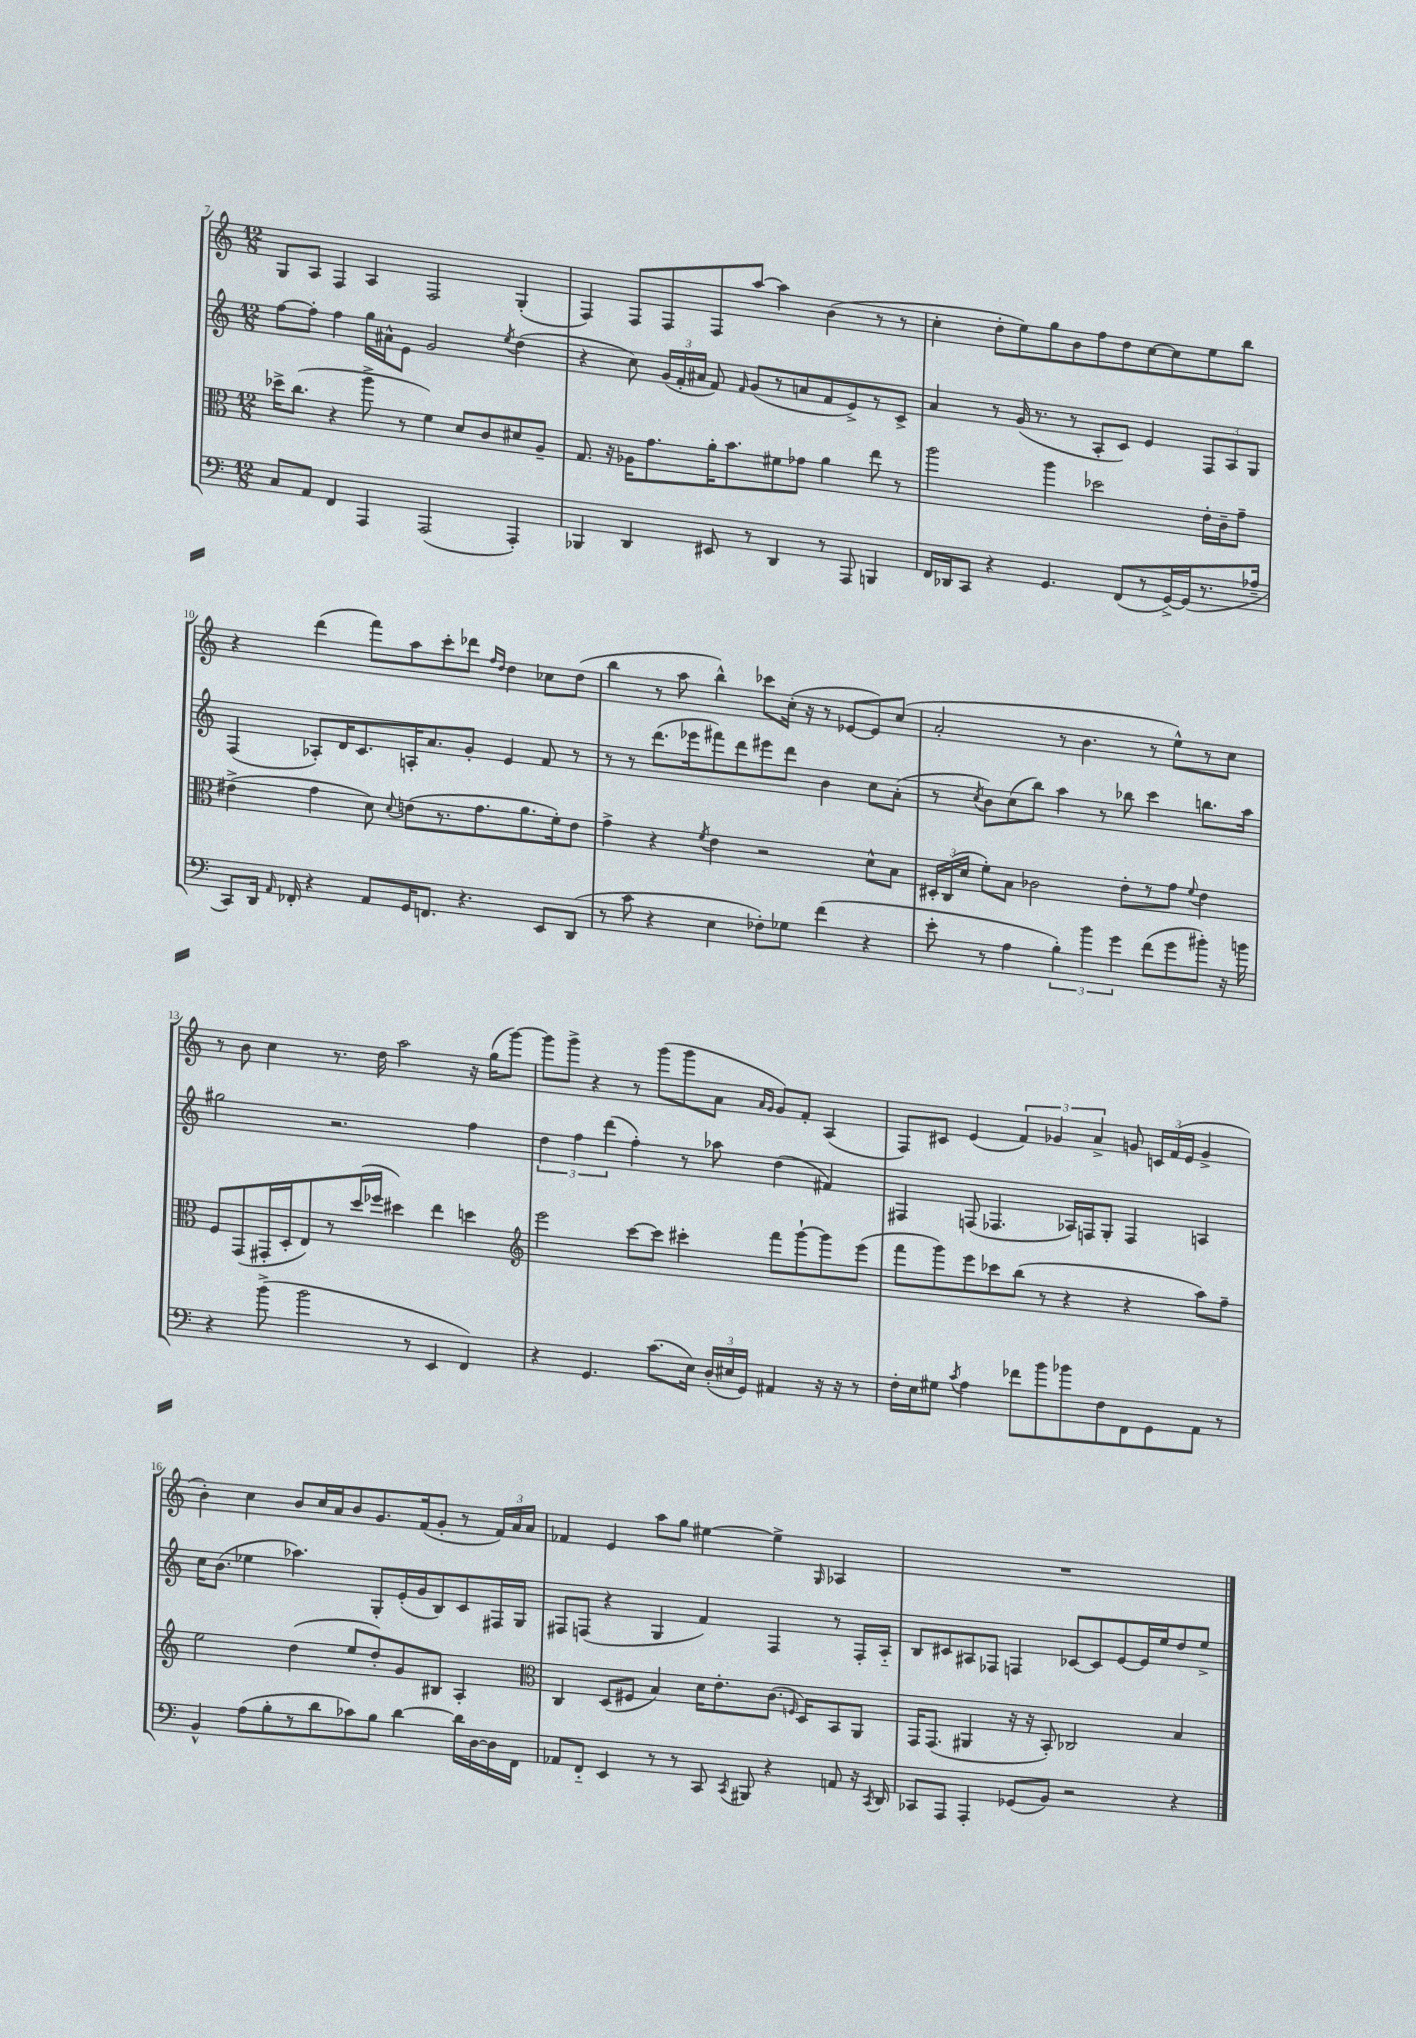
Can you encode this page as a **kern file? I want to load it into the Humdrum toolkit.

**kern	**kern	**kern	**kern
*part4	*part3	*part2	*part1
*staff4	*staff3	*staff2	*staff1
*clefF4	*clefC3	*clefG2	*clefG2
*k[]	*k[]	*k[]	*k[]
*M12/8	*M12/8	*M12/8	*M12/8
=7	=7	=7	=7
8C/L	16dd-X^\KL	[8ff\L	8G/L
.	(8.cc\J	.	.
8AA/J	.	8ff'\J]	8A/J
4FF/	4r	4ff\	4F/
4AAA/	8aa^\	16gg\LL	4A/
.	.	16a#X^^\J	.
.	8r	8e\J	.
(2AAA/	4f\)	2g/	2F/
.	8d/L	.	.
.	8c/	.	.
.	.	8qee/	.
4AAA'/)	8d#X/	(4dd\	(4G'/
.	8A~/J	.	.
=8	=8	=8	=8
4BBB-X/	8.G/	4r	4F/)
.	16r	.	.
4DD/	16A-X\KL	8cc\)	8F/L
.	8.g\	.	.
.	.	(24g/LL	8F/
.	.	24f'/	.
.	.	24a#X/JJ	.
8EE#X/	16a'\K	8f/)	8F/
.	8.b\	.	.
.	.	16qqf/	.
8r	.	(8g/L	[8aa/J
4DD/	8f#X\	8r	4aa\]
.	8g-X\J	8an/	.
8r	4a\	8f/	(4b\
8AAA/	.	8e^/)	.
4BBBn/	8ee\	8r	8r
.	8r	8c^/J	8r
=9	=9	=9	=9
16FF/LL	2aa\	4a/	4cc'\
16DD-X/J	.	.	.
8CC/J	.	.	.
4r	.	8r	8dd'\L
.	.	(16g/	8ee\)
.	.	8.r	.
4.GG/	4aa\	.	8gg\
.	.	8r	8b\
.	2dd-X\	8A'/L	8ff\
(8FF/L	.	8c/J)	8dd\
8r	.	4e/	[8cc\
[16GG^/L)	.	.	8cc\]
(16GG/J]	.	.	.
8.r	16e'\LL	12F/L	8ee\
.	16c~\J	.	.
.	.	12A/	.
.	8g~\J	.	8bb\J
.	.	12G/J	.
16A-X~/Jk	.	.	.
!!LO:LB:g=z
=10	=10	=10	=10
8CC/L)	(4e#X^\	(4F/	4r
16DD/Jk	.	.	.
16qqAA/	.	.	.
16FF-X'/	.	.	.
4r	4g\	8A-X'/L)	(4ddd\
.	.	16d/K	.
.	.	8.c/	.
8AA/L	8d\)	.	8fff\L)
.	8qqd/	.	.
16GG/K	(8en\L	16An'/K	8aa\
8.FFn/J	.	8.a/	.
.	8.r	.	8ccc'\
4.r	.	8g'/J	8ddd-X\J
.	8.g\	.	.
.	.	.	16qqff/LL
.	.	.	16qqdd/JJ
.	.	4e/	4dd\
.	8.a\	.	.
8EE/L	.	8f/	8cc-X\L
.	16f'\k)	.	.
(8DD/J	8e\J	8r	(8dd\J
=11	=11	=11	=11
8r	4g^\	8r	4bb\
8c\	.	8r	.
4r	4r	(8.ddd\L	8r
.	.	.	8aa\
.	.	16eee-X\k	.
.	8qf/	.	.
4E\	4e\	8fff#X\)	4bb^^\)
.	.	8ddd\	.
8F-X'\L)	2r	8eee#X\	8ccc-X\L
8G-X\J	.	8ddd\J	(16cc'\Jk
.	.	.	16r
(4f\	.	4b\	8r
.	.	.	[8e-X/L
4r	8d^^\L	8cc\L	8e-/])
.	8B\J	(8a'\J	(8cc/J
=12	=12	=12	=12
8e'\	24D#X'/LL	8r	2a'/
.	(24C/	.	.
.	24d/JJ	.	.
.	.	8qcc/	.
8r	8f'\L)	8b\L)	.
4A\	8B\J	(8cc\	.
.	2c-X\	8bb\J)	.
6B'\)	.	4aa\	8r
.	.	.	4.b\
6b\	.	.	.
.	.	8r	.
6g\	.	.	.
.	8e'\L	8bb-X\	.
(8f\L	8r	4ccc\	8r
8g\	8g\J	.	8ee^^\L)
.	8qqf/	.	.
8b#X'\J)	4e\	8.bbn\L	8r
16r	.	.	8cc\J
16bn\	.	16aa\Jk	.
!!LO:LB:g=z
=13	=13	=13	=13
4r	8F/L	2gg#X\	8r
.	(8GG/	.	8b\
(8b^\	16GG#X'/L	.	4cc\
.	16D'/J	.	.
2b\	8E/)	.	.
.	8r	2.r	8.r
.	(16dd/L	.	.
.	16ff-X/JJ	.	16dd\
.	4dd#X\)	.	2aa\
8r	.	.	.
4EE/	4ee\	.	.
4FF/)	4ddn\	4ff\	16r
.	.	.	(16gg\KL
.	.	.	[8ggg\J)
=14	=14	=14	=14
*	*clefG2	*	*
4r	2eee\	6dd\	8ggg\L]
.	.	.	8ggg^\J
.	.	6ff\	.
4.GG/	.	.	4r
.	.	(6ddd\	.
.	[8ccc\L	4ff'\)	8r
(8.c\L	8ccc\J]	.	(8ggg\L
.	4ccc#X'\	8r	8ggg\
16E\Jk)	.	.	.
(24D'/LL	.	8aa-X\	8a\J
24E#X/	.	.	.
24GG/JJ)	.	.	.
.	.	.	16qqa/LL
.	.	.	16qqg/JJ
4AA#X/	8fff\L	(4dd\	8g/L)
.	[8ggg`\	.	8f'/J
16r	8ggg\]	4f#X/)	(4A/
16r	.	.	.
8r	(8eee\J	.	.
=15	=15	=15	=15
16F'\LL	8fff\L	4F#X/	8F/L)
16E\J	.	.	.
8G#X\J	8ggg\)	.	8c#X/J
8qc/	.	.	.
4A\	8eee\	(8Fn/	(4e/
.	8ccc-X\	4.F-X/	.
8f-X\L	(8bb\J	.	6f/)
8b\	8r	.	.
.	.	.	6g-X/
8b-X\	4r	16A-X/LL)	.
.	.	16Fn/J	.
.	.	.	6a^/
8F\	.	8G'/J	.
8FF\	4r	4F/	8gn/
8GG\	.	.	24cn/LL
.	.	.	(24f/
.	.	.	24e/JJ
8AA\J	8aa\L)	4An/	4g^/
8r	8ff~\J	.	.
!!LO:LB:g=z
=16	=16	=16	=16
4BB^^/	2ee\	16cc\KL	4b'\)
.	.	(8.b\J	.
(8A\L	.	4ee-X\	4cc\
8B'\	.	.	.
8r	(4dd\	4.aa-X\)	8b/L
8d\	.	.	16cc/L
.	.	.	16a/J
8c-X\)	8ee/L	.	8b/
8B\J	8dd'/)	8G'/L	8.g/
[4d\	8g/	(16e'/L	.
.	.	16g/J	(16f/k
.	8B#X/J	8B/)	8g'/J
16d\LL]	4A'/	8c/	8r
[16D\	.	.	.
16D\]	.	16F#X/L	24f/LL)
.	.	.	24a/
16FF\JJ	.	16G/JJ	.
.	.	.	24a/JJ
=17	=17	=17	=17
*	*clefC3	*	*
8AA-X/L	4C/	8F#X/L	4f-X/
8FF/J	.	(8Fn/J	.
4EE/	(8D/L	4r	4e/
.	8F#X/J	.	.
8r	4B/)	4G/	8aa\L
8r	.	.	8gg\J
8CC/	16d\KL	4f/)	[4ee#X\
.	8.e'\	.	.
8qCC/	.	.	.
8BBB#X/	.	.	.
4r	(8.c\J	4F/	4ee#^\]
.	16qqFn/	.	.
.	16D/KL)	.	.
.	.	.	16qqG/
8AAn/	8BB/	8r	4A-X/
16r	8AA/J	16F'/LL	.
8qCC/	.	.	.
16DD/	.	16A/JJ	.
=18	=18	=18	=18
8CC-X/L	16GG/KL	8B/L	1.r
.	(8.GG/J	.	.
8AAA/J	.	8c#X/	.
4AAA'/	4AA#X/	8A#X/	.
.	.	8F-X/J	.
(8GG-X/L	16r	4Fn/	.
.	16r	.	.
8BB/J)	8BB'/)	.	.
2r	2C-X/	[8c-X/L	.
.	.	8c-/]	.
.	.	[8e/	.
.	.	16e/L]	.
.	.	16ee/J	.
4r	4B/	8dd/	.
.	.	8ee^/J	.
==	==	==	==
*-	*-	*-	*-
